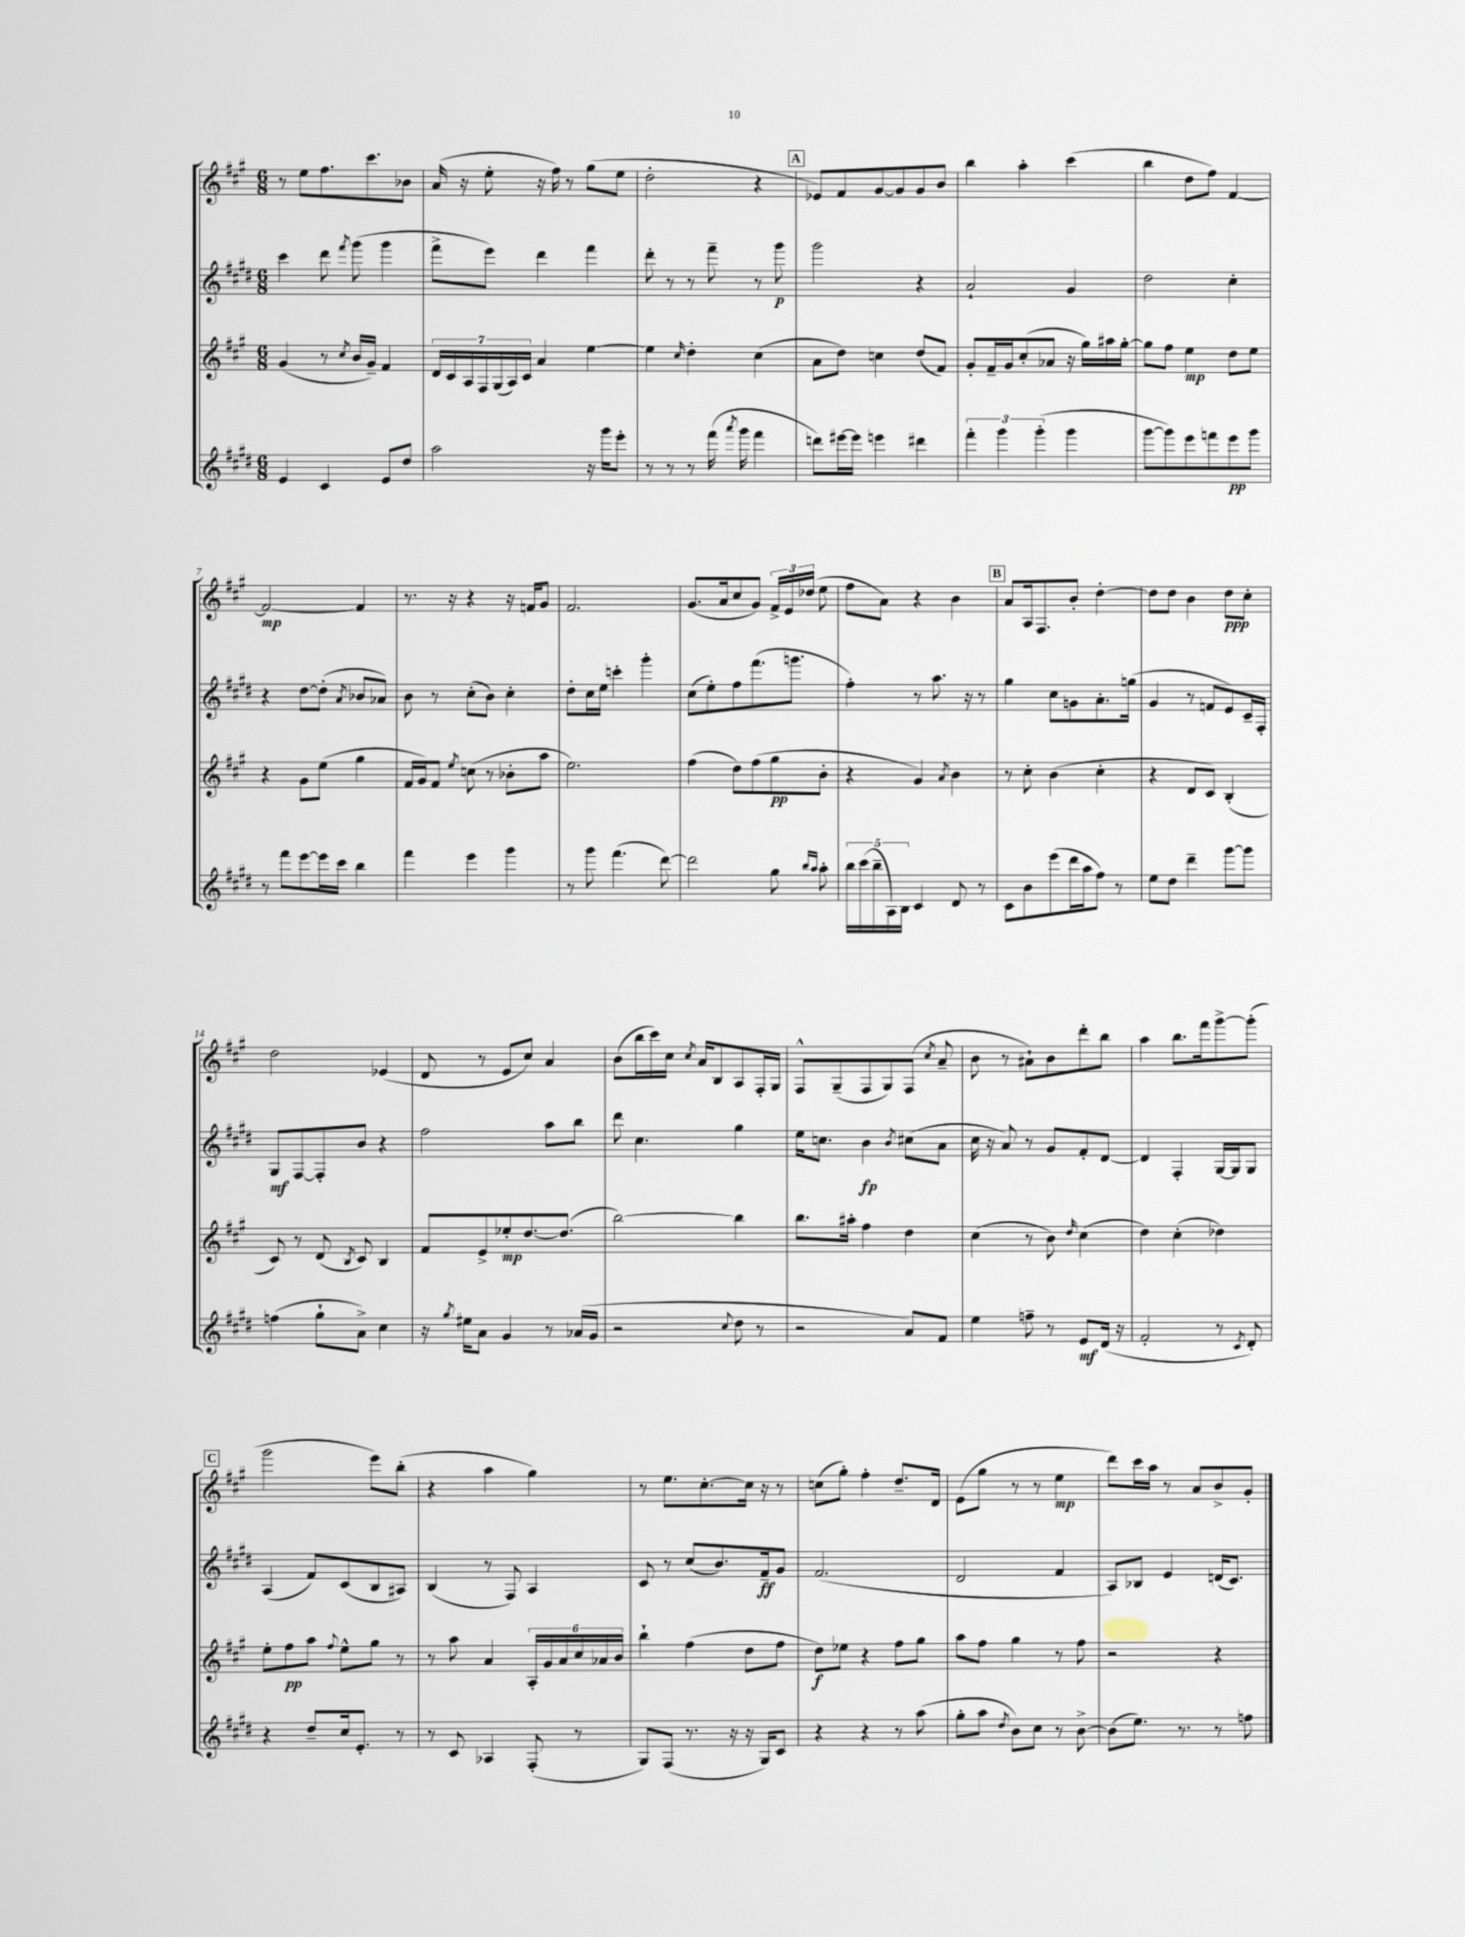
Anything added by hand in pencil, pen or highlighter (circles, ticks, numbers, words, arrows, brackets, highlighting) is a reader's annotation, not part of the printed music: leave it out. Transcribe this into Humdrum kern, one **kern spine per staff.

**kern	**kern	**kern	**kern
*staff4	*staff3	*staff2	*staff1
*clefG2	*clefG2	*clefG2	*clefG2
*k[f#c#g#d#]	*k[f#c#g#]	*k[f#c#g#d#]	*k[f#c#g#]
*M6/8	*M6/8	*M6/8	*M6/8
4e/	(4g#/	4ccc#\	8r
.	.	.	8ee\L
4c#/	8r	8ddd#\	8.ff#\
.	8qcc#/	8qfff#/	.
.	16b/LL	(8ggg#\	.
.	16g#~/JJ)	.	8.ccc#\
8e/L	4f#/	4ggg#\	.
8dd#/J	.	.	8b-\J
=	=	=	=
2aa\	28d/LL	8fff#^\L	(16a/
.	28c#/	.	.
.	.	.	16r
.	28A/	.	.
.	28F#/	.	.
.	.	8eee\J)	8ee'\
.	(28G#/	.	.
.	28A/)	.	.
.	28c#/JJ	.	.
.	4a/	4ddd#\	16r
.	.	.	16ff#\)
.	.	.	8r
16r	[4ee\	4fff#\	(8gg#\L
16ggg#\LK	.	.	.
8eee'\J	.	.	8ee\J
=	=	=	=
8r	4ee\]	8ddd#'\	2dd'\
8r	.	8r	.
.	16qqcc#/	.	.
8r	4dd'\	8r	.
(16fff#\	.	8fff#~\	.
8qaaa/	.	.	.
16ggg#\	.	.	.
4fff#\	(4cc#\	8r	4r
.	.	8ggg#\	.
=	=	=	=
8ddd\L)	8a\L	2ggg#\	8e-/L)
[16eee#\L	8dd\J)	.	8f#/
16eee#\]JJ	.	.	.
4eee\	4cc\	.	[8g#/
.	.	.	8g#/]
4ddd#\	(8dd/L	4r	8g#/
.	8f#/J)	.	8b/J
=	=	=	=
6fff#'\	8g#'/L	2a`/	4bb\
.	16f#~/L	.	.
6ggg#\	.	.	.
.	16g#/J	.	.
.	(8cc#'/	.	4aa'\
(6ggg#'\	.	.	.
.	8a-/J	.	.
4ggg#\	16r	4g#/	(4ccc#\
.	16gg#\LL)	.	.
.	16aa#\	.	.
.	[16gg#'\JJ	.	.
=	=	=	=
[8ggg#\L	8gg#\]L	2dd#\	4bb\
8ggg#\])	8ff#\J	.	.
8eee\	4ee\	.	8dd\L
8fff\	.	.	8ff#\J)
8eee\	8dd\L	4cc#'\	[4f#/
8ggg#\J	8ee\J	.	.
=	=	=	=
8r	4r	4r	2f#/_
8fff#\L	.	.	.
[8eee\	8g#\L	[8dd#\L	.
16eee\]L	(8ee\J	(8dd#'\]J	.
16ccc#\JJ	.	.	.
.	.	8qa/	.
4bb\	4gg#\	8b-/L	4f#/]
.	.	8a-/J)	.
=	=	=	=
4fff#\	16f#/LL	8b\	8.r
.	16g#/J)	.	.
.	8f#/J	8r	.
.	.	.	16r
.	8qee/	.	.
4eee\	(8cc\	(8cc#'\L	4r
.	8r	8b\J)	.
4ggg#\	8b-'\L	4cc#'\	16r
.	.	.	16f/LK
.	8aa\J	.	8g#/J
=	=	=	=
8r	2.ee\)	8dd#'\L	2.f#/
8ggg#\	.	16cc#\L	.
.	.	16ee\JJ	.
(4.fff#\	.	4ccc'\	.
.	.	4ggg#'\	.
[8ddd#\)	.	.	.
=	=	=	=
2ddd#\]	(4ff#\	(8cc#\L	(8.g#/L
.	.	8ee'\)	.
.	.	.	16a/k
.	8dd\L)	8ff#\	8cc#/
.	(8ff#\	(8.fff#\	8g#/J)
8gg#\	8gg#\	.	24f#^/LL
.	.	.	24e/
.	.	8.ggg\J	.
.	.	.	(24dd-/JJ
16qqbb/LL	.	.	.
16qqaa/JJ	.	.	.
8aa'\	8b'\J	.	8ee\
=	=	=	=
20bb\LL	4r	4ff#'\)	8ff#\L
(20ccc#\	.	.	.
20bb~\	.	.	.
.	.	.	8a\J)
20A\)	.	.	.
20B\JJ	.	.	.
4c#/	4g#/)	8r	4r
.	.	8.aa\	.
.	8qa/	.	.
8d#/	4b\	.	4b\
.	.	16r	.
8r	.	8r	.
=	=	=	=
8c#\L	8r	4gg#\	8a/L
8b\	8cc#'\	.	16A/k
.	.	.	8.F#/
(8eee\	(4b\	8cc#\L	.
16ddd#\L	.	8g\	8b'/J
16aa\J	.	.	.
8ff#\J)	4cc#'\	8.a'\	[4dd'\
8r	.	.	.
.	.	(16gg\Jk	.
=	=	=	=
8ee\L	4r	4g#/	8dd\]L
8dd#\J	.	.	8dd\J
4ddd#~\	8d/L	8r	4b\
.	8c#/J)	8f/L	.
[8ggg#\L	(4B'/	8e/)	8dd\L
8ggg#\]J	.	16c#~/L	8cc#'\J
.	.	16F#'/JJ	.
=	=	=	=
(4ff\	8c#/)	8G#/L	2dd\
.	8r	[8F#/	.
8gg#`\L	(8d/	8F#'/]	.
.	8qB/	.	.
8a^\J)	8c#/)	8b/J	.
4cc#\	4B/	4r	(4e-/
=	=	=	=
16r	8f#/L	2ff#\	8d/
8qgg#/	.	.	.
16ee#\LK	.	.	.
8a\J	8e^/	.	8r
4g#/	8ee-'/	.	8e/L
.	[8.dd/	.	8cc#/J)
8r	.	8aa\L	4a/
.	(8.dd/]J	.	.
(16a-/LL	.	8bb\J	.
16g#/JJ	.	.	.
=	=	=	=
2r	[2bb\)	8ddd#\	(8b\L
.	.	4.cc#\	16bb\L
.	.	.	16ccc#\)
.	.	.	16cc#\JJ
.	.	.	8qcc#/
.	.	.	16a/LK
.	.	.	8B/
8qqcc#/	.	.	.
8dd#\	4bb\]	4gg#\	8A/
8r	.	.	16F#'/L
.	.	.	16G#/JJ
=	=	=	=
2r	8.bb\L	16ee\LK	8F#^^/L
.	.	8.cc\J	.
.	.	.	(8G#~/
.	16aa#'\Jk	.	.
.	4ff#\	4b\	8F#/
.	.	.	8G#/)
.	.	8qb/	.
8a/L)	4dd\	(8cc#\L	(8F#/J
.	.	.	8qcc#/
8f#/J	.	8a\J	8a~/
=	=	=	=
4ee\	(4cc#\	16cc#\	8b\
.	.	16r	.
.	.	8a/)	8r
8ff~\	8r	8r	8a#`\L)
8r	8b\)	8g#/L	8b\
.	16qqdd/	.	.
8e/L	(4cc#\	8f#'/	8ddd'\
(16d#/Jk	.	[8d#/J	8bb\J
16r	.	.	.
=	=	=	=
2f#'/	4dd\)	4d#/]	4aa\
.	(4cc#'\	4F#'/	8.bb\L
.	.	.	16fff#\k
8r	4dd-\)	[16G#/LL	[8ggg#^\
.	.	16G#/]J	.
8qc#/	.	.	.
8d#'/)	.	8G#/J	(8ggg#'\]J
=	=	=	=
4r	8ee'\L	(4A/	2ggg#\
.	8ff#\	.	.
8dd#~/L	8aa\J	8f#/L)	.
.	8qqff#/	.	.
16cc#/k	8ee^^\L	(8c#/	.
8.e'/J	.	.	.
.	8gg#\J	8B/	8eee\L)
8r	8r	8A#/J)	(8bb'\J
=	=	=	=
8r	8r	(4B/	4r
8c#/	8aa\	.	.
4A-/	4a/	8r	4aa\
.	.	8F#/)	.
(8F#'/	24A'/LL	4A/	4gg#\)
.	24g#/	.	.
.	24a/	.	.
8r	24cc#/	.	.
.	24a-/	.	.
.	24b/JJ	.	.
=	=	=	=
8G#/L)	4bb`\	8c#/	8r
(8F#/J	.	8r	8.ee\L
8.r	(4ff#\	(8cc#/L	.
.	.	.	[8.cc#'\
.	.	8.b/)	.
16r	.	.	.
16r	8dd\L	.	16cc#\]Jk
16G#/LK)	.	16f#~/k	16r
8c#/J	8ff#\J	8g#/J	8r
=	=	=	=
4r	8dd\L)	(2.f#/	(8cc\L
.	8ee-\J	.	8gg#'\J)
4r	4r	.	4ff#'\
8r	8ff#\L	.	8.dd~/L
(8aa\	8gg#\J	.	.
.	.	.	16d/Jk
=	=	=	=
8gg#'\L	8aa\L	2d#/	(8e\L
8aa\J	8ff#\J	.	8gg#\J
8qdd#/	.	.	.
8b\L)	4gg#\	.	8r
8cc#\J	.	.	8r
8r	8r	4f#/	4ee\
[8b^\	8ff#\	.	.
=	=	=	=
(8b\]L	2r	8A/L)	8ddd\L)
8.ee\J)	.	8B-/J	16ccc#\L
.	.	.	16aa\JJ
.	.	4e/	8r
8.r	.	.	.
.	.	.	8a/L
8r	4r	(16d/LK	8b^/
.	.	8.c#/J)	.
8ff\	.	.	8g#'/J
==	==	==	==
*-	*-	*-	*-
